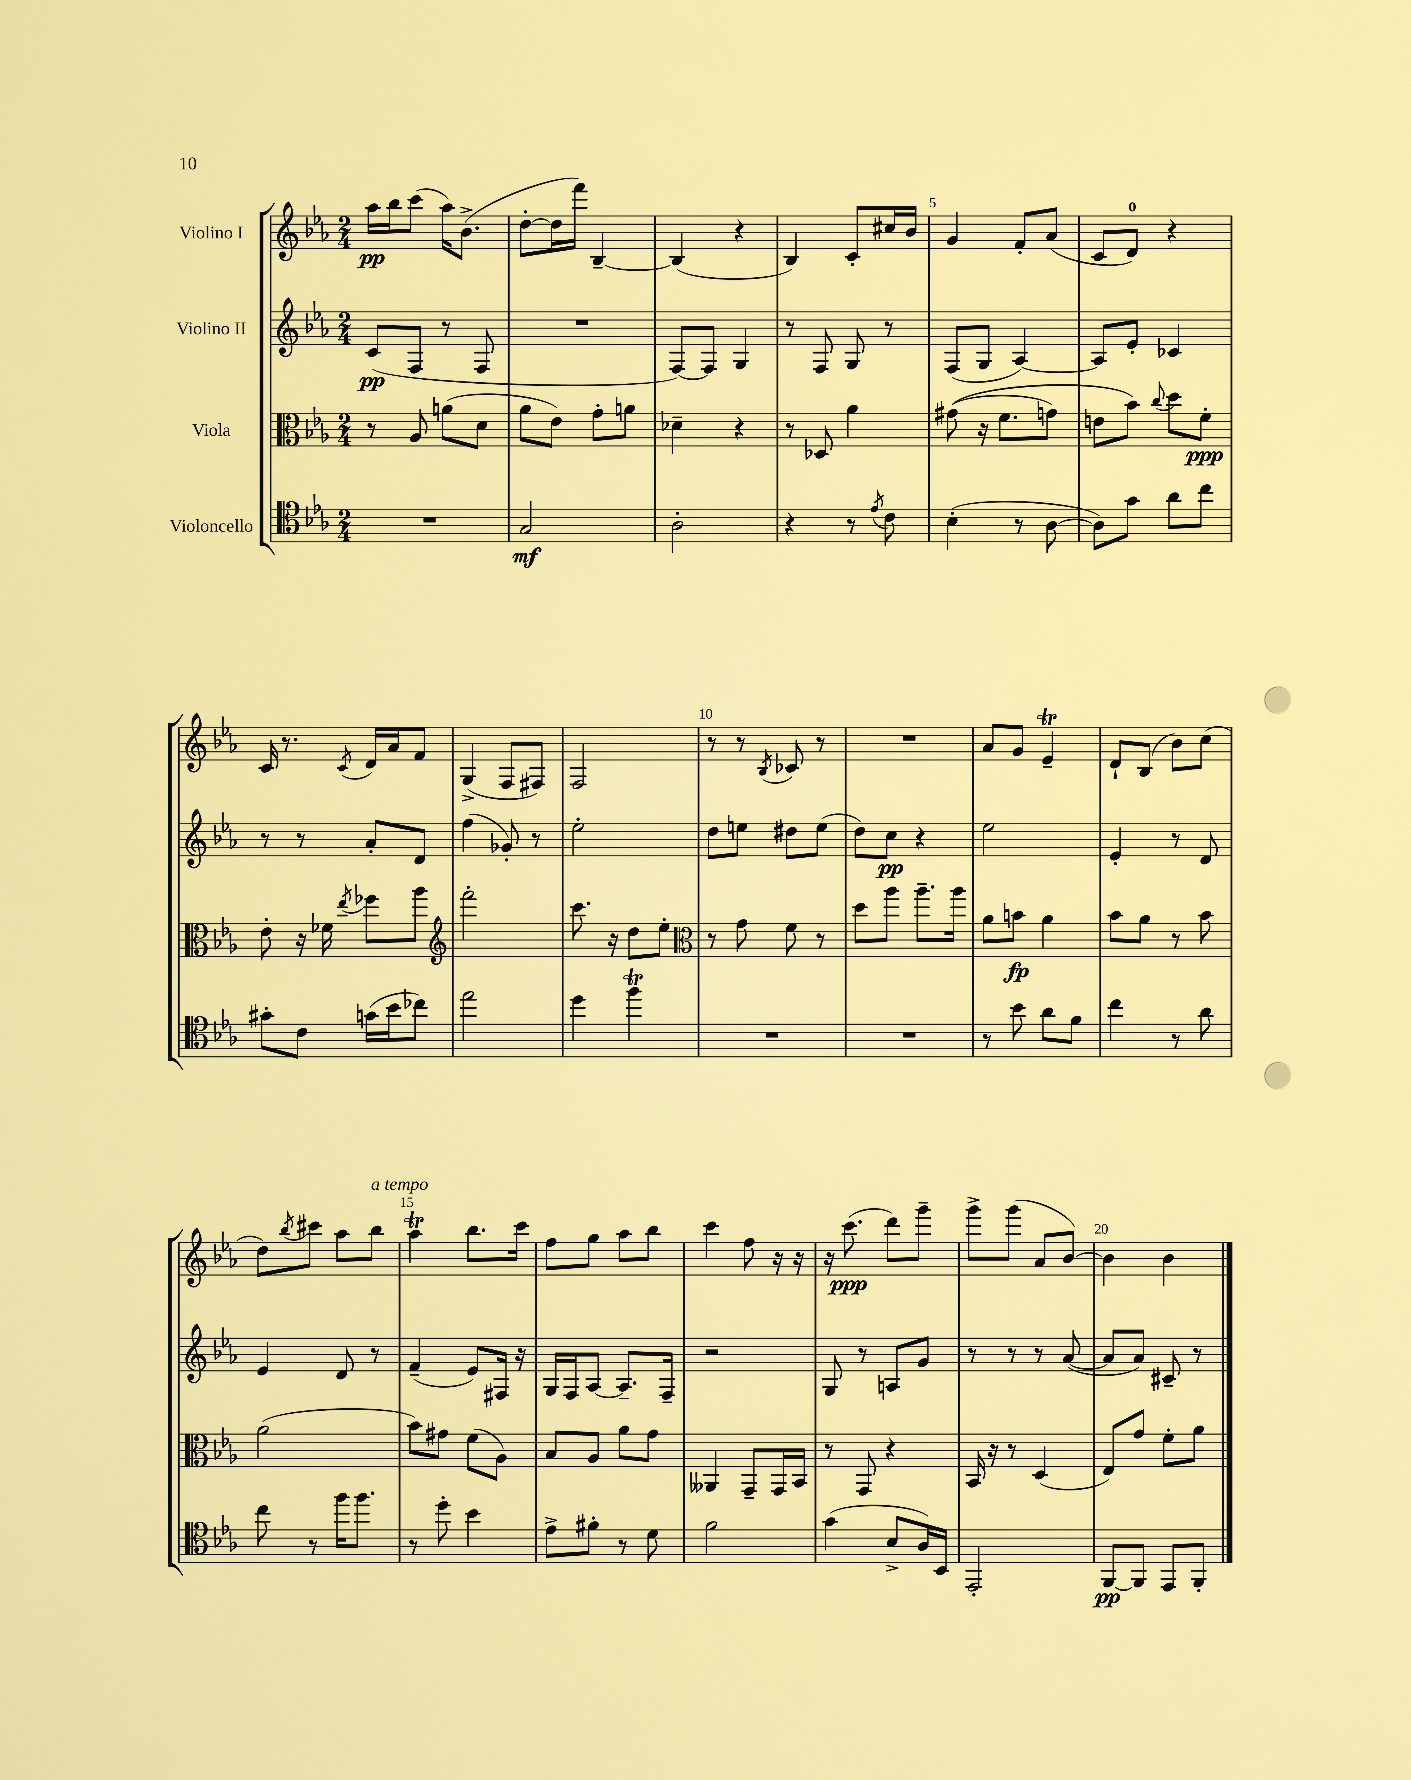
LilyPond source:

<<
\new StaffGroup <<
\new Staff = "s0" \with { instrumentName = "Violino I" } {
    \clef treble \key ees \major \numericTimeSignature \time 2/4
    aes''16\pp bes''16 c'''8( aes''16) bes'8.->( |
    d''8~-. d''16 f'''16) bes4~-- |
    bes4( r4 |
    bes4) c'8-. cis''16 bes'16 |
    g'4 f'8-. aes'8( |
    c'8 d'8-0) r4 |
    c'16 r8. \acciaccatura { c'8 } d'16 aes'16 f'8 |
    g4->( f8 fis8) |
    f2 |
    r8 r8 \acciaccatura { bes8 } ces'8 r8 |
    R2 |
    aes'8 g'8 ees'4--\trill |
    d'8-! bes8( bes'8) c''8( |
    d''8) \acciaccatura { bes''8 } cis'''8 aes''8 bes''8^\markup { \italic "a tempo" } |
    aes''4\trill bes''8. c'''16 |
    f''8 g''8 aes''8 bes''8 |
    c'''4 f''8 r16 r16 |
    r16 c'''8.\ppp( d'''8) g'''8-- |
    g'''8-> g'''8( aes'8 bes'8~) |
    bes'4 bes'4 \bar "|." |
}
\new Staff = "s1" \with { instrumentName = "Violino II" } {
    \clef treble \key ees \major \numericTimeSignature \time 2/4
    c'8\pp( f8 r8 f8 |
    R2 |
    f8~) f8 g4 |
    r8 f8 g8 r8 |
    f8( g8 aes4~) |
    aes8 ees'8-. ces'4 |
    r8 r8 aes'8-. d'8 |
    f''4( ges'8-.) r8 |
    ees''2-. |
    d''8 e''8 dis''8 e''8( |
    d''8) c''8\pp r4 |
    ees''2 |
    ees'4-. r8 d'8 |
    ees'4 d'8 r8 |
    f'4--( ees'8) fis16 r16 |
    g16 f16 aes8~ aes8.-- f16-- |
    r2 |
    g8 r8 a8 g'8 |
    r8 r8 r8 aes'8~( |
    aes'8 aes'8) cis'8-- r8 \bar "|." |
}
\new Staff = "s2" \with { instrumentName = "Viola" } {
    \clef alto \key ees \major \numericTimeSignature \time 2/4
    r8 aes8 a'8( d'8 |
    aes'8 ees'8) g'8-. a'8 |
    des'4-- r4 |
    r8 des8 aes'4 |
    gis'8(\( r16 f'8. g'8) |
    e'8 bes'8\) \appoggiatura { c''8 } d''8 f'8-.\ppp |
    ees'8-. r16 fes'16 \acciaccatura { ees''8 } fes''8 aes''8 |
    \clef treble f'''2-. |
    c'''8. r16 d''8 ees''8-. |
    \clef alto r8 g'8 f'8 r8 |
    d''8 aes''8 aes''8.-- aes''16 |
    aes'8 b'8\fp aes'4 |
    bes'8 aes'8 r8 bes'8 |
    aes'2( |
    bes'8) gis'8 f'8( aes8) |
    bes8 aes8 aes'8 g'8 |
    aeses,4 g,8-- g,16 bes,16 |
    r8 g,8 r4 |
    bes,16 r16 r8 d4( |
    ees8) g'8 f'8-. aes'8 \bar "|." |
}
\new Staff = "s3" \with { instrumentName = "Violoncello" } {
    \clef tenor \key ees \major \numericTimeSignature \time 2/4
    R2 |
    g2\mf |
    aes2-. |
    r4 r8 \acciaccatura { ees'8 } c'8 |
    bes4-.( r8 aes8~ |
    aes8) g'8 aes'8 c''8 |
    gis'8-. c'8 g'16( bes'16 ces''8) |
    ees''2 |
    d''4 f''4\trill |
    R2 |
    R2 |
    r8 bes'8 aes'8 f'8 |
    c''4 r8 aes'8 |
    c''8 r8 f''16 f''8. |
    r8 d''8-. bes'4 |
    ees'8-> fis'8-. r8 d'8 |
    f'2 |
    g'4( bes8-> aes16) bes,16 |
    ees,2-. |
    f,8~\pp f,8 ees,8 f,8-. \bar "|." |
}
>>
>>
\layout { \context { \Score \override BarNumber.break-visibility = ##(#f #t #t) barNumberVisibility = #(every-nth-bar-number-visible 5) } }
